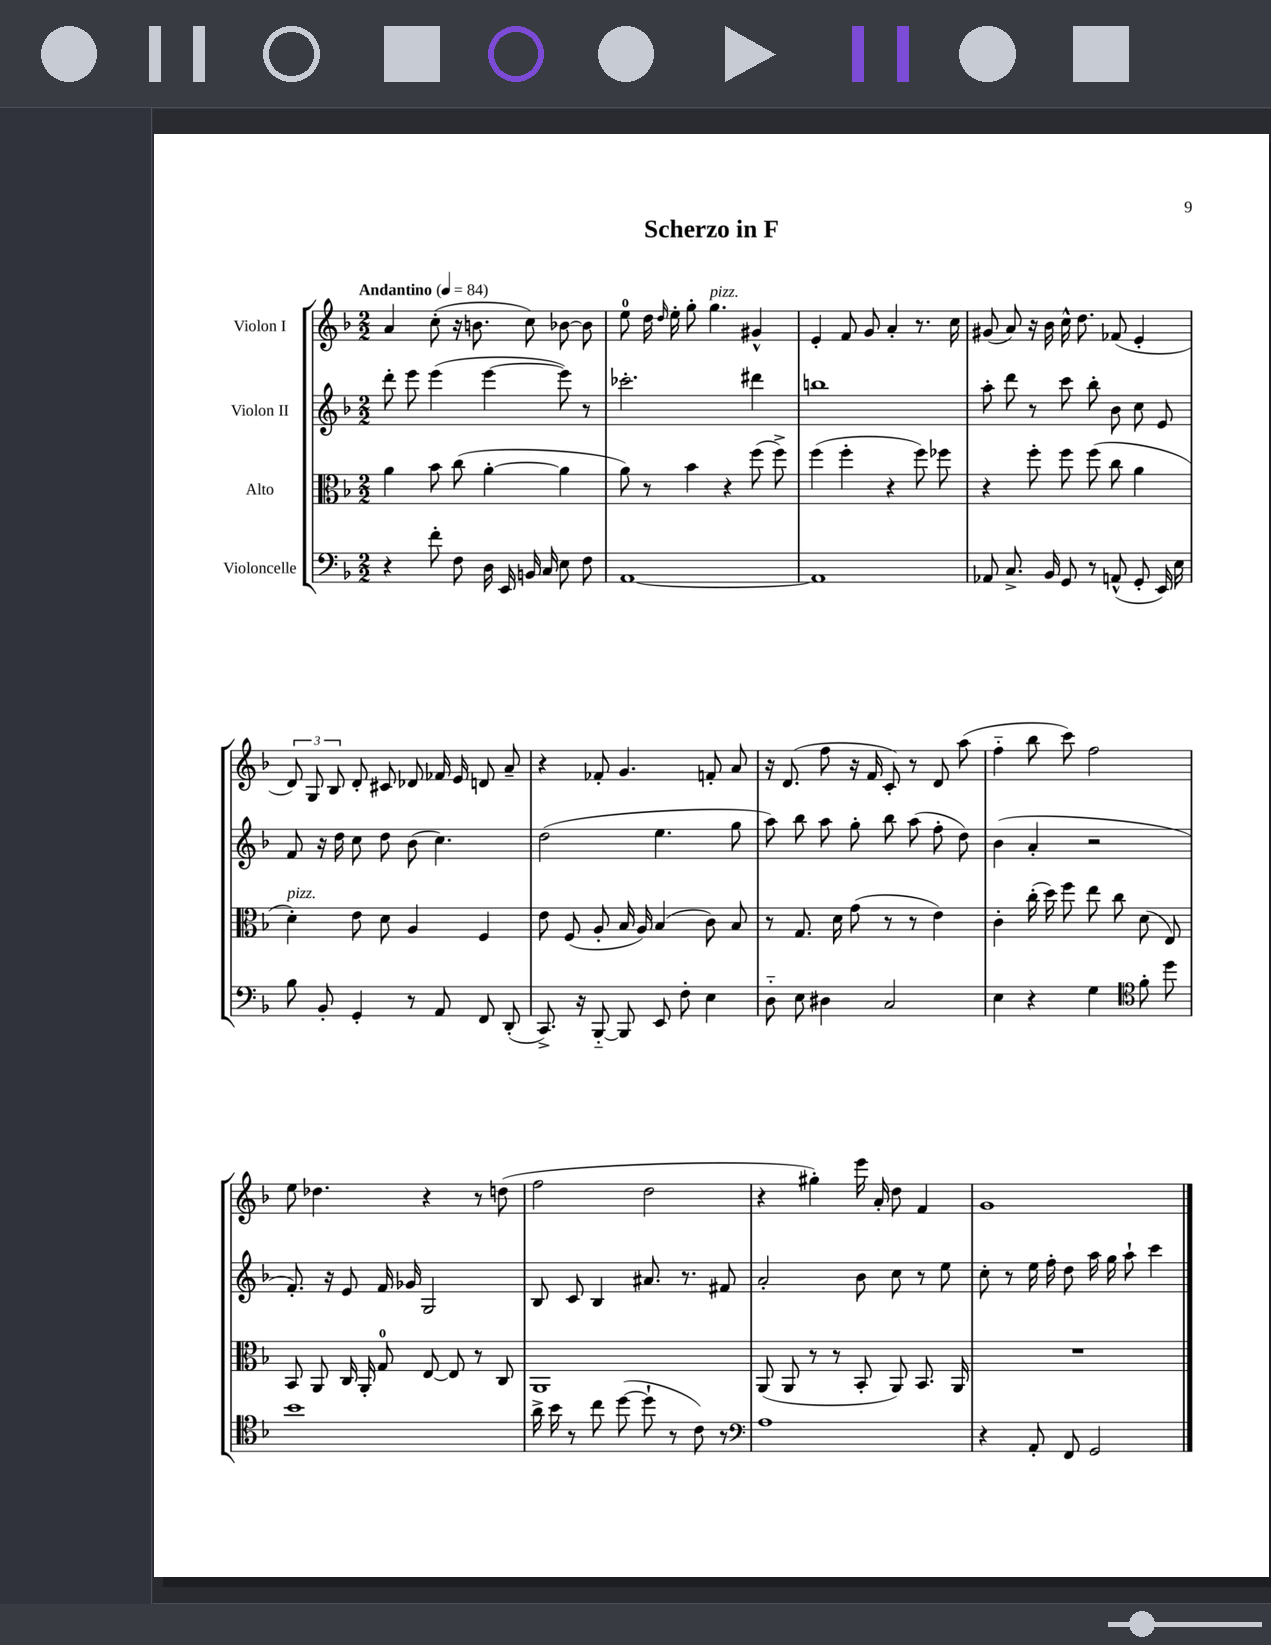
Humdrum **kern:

**kern	**kern	**kern	**kern
*part4	*part3	*part2	*part1
*staff4	*staff3	*staff2	*staff1
*I"Violoncelle	*I"Alto	*I"Violon II	*I"Violon I
*clefF4	*clefC3	*clefG2	*clefG2
*k[b-]	*k[b-]	*k[b-]	*k[b-]
*M2/2	*M2/2	*M2/2	*M2/2
*MM84	*MM84	*MM84	*MM84
=1	=1	=1	=1
!	!	!	!LO:TX:a:B:t=Andantino
4r	4a\	8ddd'\	4a/
.	.	8eee\	.
8f'\	8b-\	(4eee\	(8cc'\
8F\	(8cc\	.	16r
.	.	.	8.bn\
16D\	[4a'\	[4eee\	.
16EE/	.	.	.
16BBn/	.	.	8cc\)
16C/	.	.	.
8E\	4a\]	8eee\])	[8b-X\
8F\	.	8r	8b-\]
=2	=2	=2	=2
[1AA	8a\)	2.ccc-X'\	8ee\
.	8r	.	16dd\
.	.	.	16qqdd/
.	.	.	16ee'\
.	4b-\	.	8gg'\
!	!	!	!LO:TX:a:i:t=pizz.
.	.	.	4.gg\
.	4r	.	.
.	(8ff\	4ddd#X\	4g#X^^/
.	8ff^\)	.	.
=3	=3	=3	=3
1AA]	(4ff\	1bbn	4e'/
.	4ff'\	.	8f/
.	.	.	8g/
.	4r	.	4a'/
.	8ff\)	.	8.r
.	8ff-X\	.	.
.	.	.	16cc\
=4	=4	=4	=4
8AA-X/	4r	8aa'\	(8g#X/
8.C^/	.	8ddd\	8a/)
.	8ff'\	8r	16r
16BB-/	.	.	16b-\
8GG/	8ff\	8ccc\	16cc^^\
.	.	.	8.dd\
8r	(8ff\	8bb-'\	.
(8AAn^^/	8cc\	8b-\	(8f-X/
8GG'/	4a\	8cc\	4e'/
16EE/)	.	8e/	.
16E\	.	.	.
!!LO:LB:g=z
=5	=5	=5	=5
!	!LO:TX:a:i:t=pizz.	!	!
8B-\	4d'\)	8f/	12d/)
.	.	.	12G/
8BB-'/	.	16r	.
.	.	.	12B-/
.	.	16dd\	.
4GG'/	8e\	8cc\	8d'/
.	8d\	8dd\	8c#X/
8r	4A/	(8b-\	8d-X/
8AA/	.	4.cc\)	16f-X/
.	.	.	16e/
8FF/	4F/	.	8dn/
(8DD'/	.	.	8a~/
=6	=6	=6	=6
8.CC^/)	8e\	(2dd\	4r
.	(8F/	.	.
16r	.	.	.
[8BBB-/	8A'/	.	8f-X'/
8BBB-/]	16B-/	.	4.g/
.	16A/)	.	.
8EE/	(4B-/	4.ee\	.
8F'\	.	.	.
4E\	8c\)	.	8fn'/
.	8B-/	8gg\	8a/
=7	=7	=7	=7
8D\	8r	8aa\)	16r
.	.	.	(8.d/
8E\	8.G/	8bb-\	.
4D#X\	.	8aa\	8ff\
.	16d\	.	.
.	(8g\	8gg'\	16r
.	.	.	16f/
2C/	8r	8bb-\	8c'/)
.	8r	(8aa\	8r
.	4e\)	8ff'\	8d/
.	.	8dd\)	(8aa\
=8	=8	=8	=8
4E\	4c'\	(4b-\	4ff\
4r	(16cc'\	4a'/	8bb-\
.	16dd\)	.	.
.	8ff\	.	8ccc\)
4G\	8ee\	2r	2ff\
.	8cc\	.	.
*clefC4	*	*	*
8f'\	(8d\	.	.
8dd\	8E/)	.	.
!!LO:LB:g=z
=9	=9	=9	=9
1b-	8BB-/	8.f'/)	8ee\
.	8AA/	.	4.dd-X\
.	.	16r	.
.	16C/	8e/	.
.	16AA'/	.	.
.	8G/	16f/	.
.	.	16g-X/	.
.	[8E/	2G/	4r
.	8E/]	.	.
.	8r	.	8r
.	8C/	.	(8ddn\
=10	=10	=10	=10
16a^\	1AA	8B-/	2ff\
16b-\	.	.	.
8r	.	8c/	.
8cc\	.	4B-/	.
([8dd\	.	.	.
8dd`\]	.	8.a#X/	2dd\
8r	.	.	.
.	.	8.r	.
8c\)	.	.	.
8r	.	8f#X/	.
=11	=11	=11	=11
*clefF4	*	*	*
1A	(8AA/	2a'/	4r
.	8AA/	.	.
.	8r	.	4gg#X'\)
.	8r	.	.
.	8BB-'/	8b-\	16eee\
.	.	.	16a'/
.	8AA/)	8cc\	8dd\
.	8.BB-/	8r	4f/
.	.	8ee\	.
.	16AA/	.	.
=12	=12	=12	=12
4r	1r	8cc'\	1g
.	.	8r	.
8AA'/	.	16ee\	.
.	.	16ff'\	.
8FF/	.	8dd\	.
2GG/	.	16aa\	.
.	.	16gg\	.
.	.	8aa`\	.
.	.	4ccc\	.
==	==	==	==
*-	*-	*-	*-
